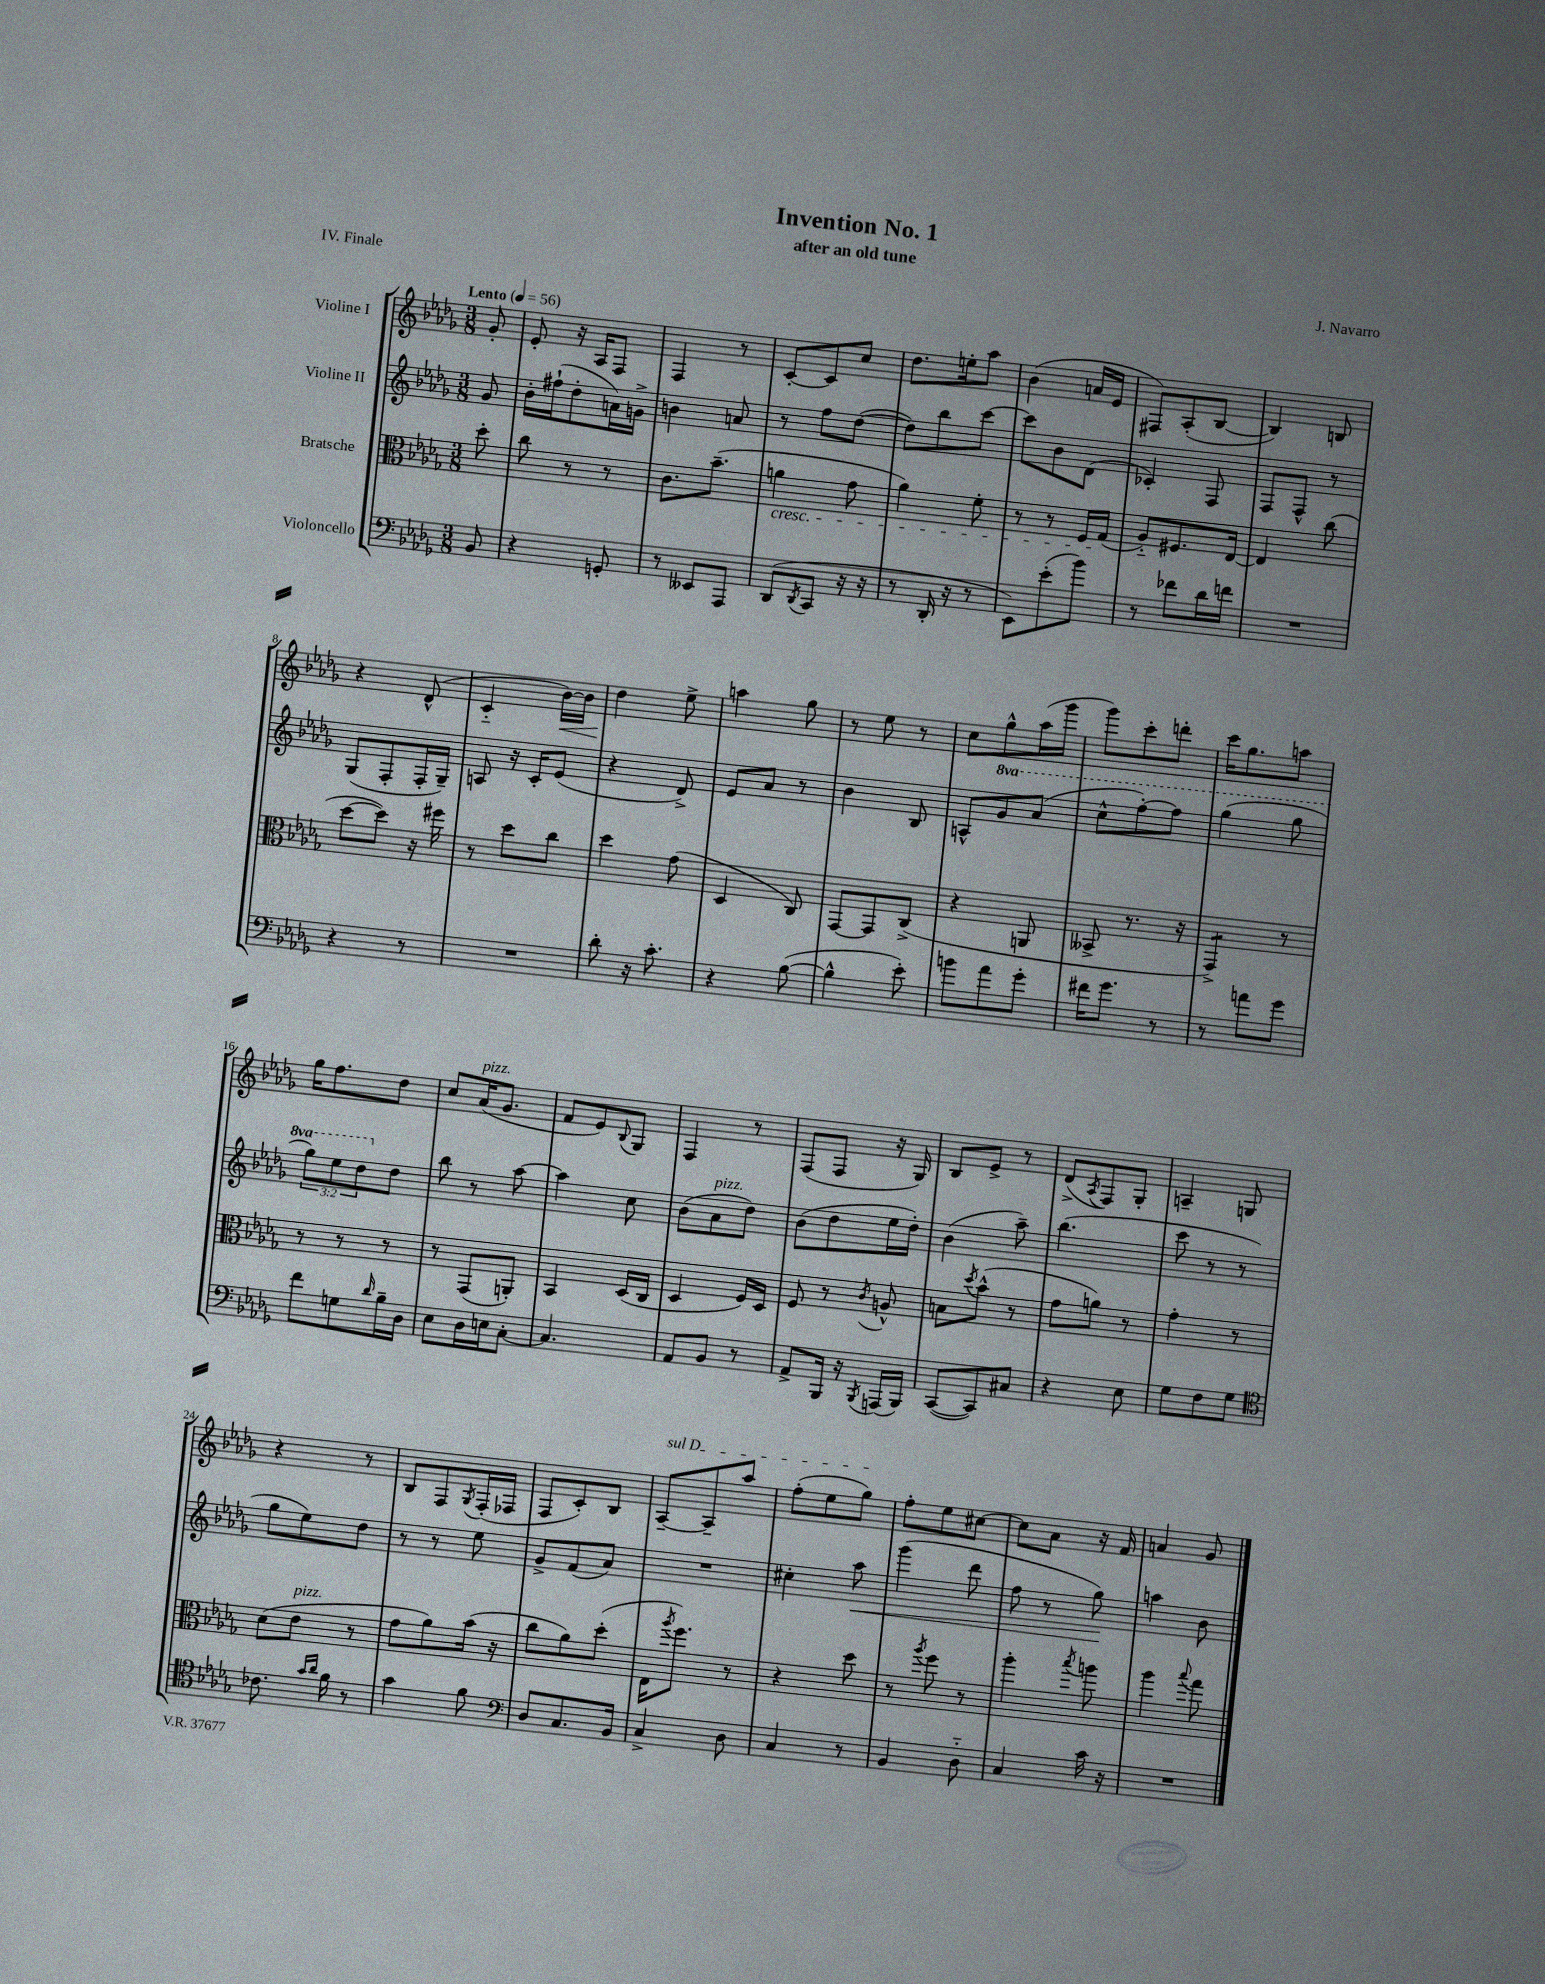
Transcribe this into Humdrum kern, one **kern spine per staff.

**kern	**kern	**kern	**kern
*staff4	*staff3	*staff2	*staff1
*clefF4	*clefC3	*clefG2	*clefG2
*k[b-e-a-d-g-]	*k[b-e-a-d-g-]	*k[b-e-a-d-g-]	*k[b-e-a-d-g-]
*M3/8	*M3/8	*M3/8	*M3/8
*MM56	*MM56	*MM56	*MM56
8BB-	8dd-'	8g-	8g-'
=	=	=	=
4r	8cc	16b-'	8e-'
.	.	(16ff#`	.
.	8r	8dd-'	16r
.	.	.	16A-
8GG'	8r	16a)	8F
.	.	16g^	.
=	=	=	=
8r	8.c	4b	4F
8EE--	.	.	.
.	(8.b-~	.	.
8AAA-	.	8a	8r
=	=	=	=
(8DD-	4a	8r	[8c'
8qDD-	.	.	.
8CC	.	8ff	8c]
16r	8g-	([8dd-	8cc
16r	.	.	.
=	=	=	=
8r	4a-)	8dd-])	8.dd-
16DD-'	.	8bb-	.
16r	.	.	16ee'
8r	8f'	[8ccc	8aa-
=	=	=	=
8EE-)	8r	8ccc]	(4b-
(8e-'	8r	8b-	.
8b-)	16F	(8d-	16a
.	(16G-	.	16e-
=	=	=	=
8r	8A-'~)	4c-')	8F#)
8f-	8.F#	.	(8A-'
16d-	.	8F	[8B-
16f	[16E-	.	.
=	=	=	=
4.r	4E-]	8F	4B-])
.	.	8F^^	.
.	(8cc	8r	8B
=	=	=	=
4r	[8dd-	(8G-	4r
.	8dd-])	8F'	.
8r	16r	16F'	(8d-^^
.	16ff#	16G-~)	.
=	=	=	=
4.r	8r	8A	4c'~
.	8dd-	16r	.
.	.	16c'	.
.	8cc	(8e-	[16b-)
.	.	.	16b-]
=	=	=	=
8d-'	4dd-	4r	4dd-
16r	.	.	.
8.c'	.	.	.
.	(8g-	8d-^)	8ee-^
=	=	=	=
4r	4D-	8e-	4aa
.	.	8a-	.
([8B-	8C)	8r	8gg-
=	=	=	=
4B-^^]	[8GG-	4b-	8r
.	8GG-]	.	8ee-
8e-')	(8C^	8B-	8r
=	=	=	=
8b	4r	8A^^	8cc
8a-	.	8gg-	8gg-^^
8g-'	8AA	(8aa-	(16aa-
.	.	.	16ggg-
=	=	=	=
16f#	8BB--^	8ccc^^	8ggg-)
8.g-	.	.	.
.	8.r	[8fff')	8ccc'
8r	.	8fff]	8ddd'
.	16r	.	.
=	=	=	=
8r	4GG-^)	(4ggg-	16ccc
.	.	.	8.gg-
8a	.	.	.
8g-	8r	8ggg-	8aa
=	=	=	=
8f	8r	12ggg-)	16gg-
.	.	.	8.ff
.	.	12eee-	.
8G	8r	.	.
.	.	12ddd-	.
16qqd-	.	.	.
16B-~	8r	8dd-	8dd-
16D-	.	.	.
=	=	=	=
8E-	8r	8bb-	8cc
16D-	(8GG-	8r	(16a-
16E	.	.	8.g-
[8C'	8AA')	[8aa-	.
=	=	=	=
4.C]	4BB-	4aa-]	8f
.	.	.	8e-)
.	.	.	8qqB-
.	(16D-	8cc	8G-
.	16C	.	.
=	=	=	=
8AA-	4D-	(8b-	4F
8BB-	.	8a-	.
8r	16F)	8dd-)	8r
.	16D-	.	.
=	=	=	=
8AA-^	8F	(8b-	(8F
16BBB-	8r	8dd-	8F
16r	.	.	.
8qBBB-	8qc	.	.
(16AAA	8A^^	16ee-	16r
16BBB-)	.	16dd-')	16G-)
=	=	=	=
([8CC	8B	(4b-	8B-
.	8qdd-	.	.
8CC])	(8b-^^	.	8e-^
8C#	8r	8aa-~)	8r
=	=	=	=
4r	8g-	(4.bb-	(8d-^
.	.	.	8qA-
.	8a)	.	8F)
8E-	8r	.	8G-'
=	=	=	=
8G-	4g-'	8ccc	4A~
8F	.	8r	.
8G-	8r	8r	8G
=	=	=	=
*clefC4	*	*	*
8.c-	(8d-	8gg-	4r
.	8e-	8ee-)	.
16qqg-	.	.	.
16qqa-	.	.	.
16f	.	.	.
8r	8r	8dd-	8r
=	=	=	=
4g-	8g-	8r	8B-
.	8a-)	8r	8F
.	.	.	8qG-
8f	(16b-	8ee-	(16F'
.	16r	.	16F-
=	=	=	=
*clefF4	*	*	*
8D-	8cc	8g-^	8F
8.C	8a-)	(8f	8c')
.	(8dd-'	8a-)	8B-
16BB-	.	.	.
=	=	=	=
4C^	16E-	4.r	[8A-~
.	8qaa-	.	.
.	8.ff)	.	.
.	.	.	8A-~]
8D-	8r	.	8aa-
=	=	=	=
4C	4r	4cc#'	(8ff'
.	.	.	8ee-
8r	8dd-	8aa-	8gg-)
=	=	=	=
4BB-	8r	(4ggg-	8ff'
.	8qaa-	.	.
.	8ff	.	8ee-
8D-'~	8r	8ddd-	[8cc#
=	=	=	=
4C	4aa-'	8ff	8cc#]
.	.	8r	8a-
.	8qbb-	.	.
16c	8aa	8gg-)	16r
16r	.	.	16f
=	=	=	=
4.r	4aa-	4aa	4a
.	8qqbb-	.	.
.	8gg-	8b-	8g-
==	==	==	==
*-	*-	*-	*-
